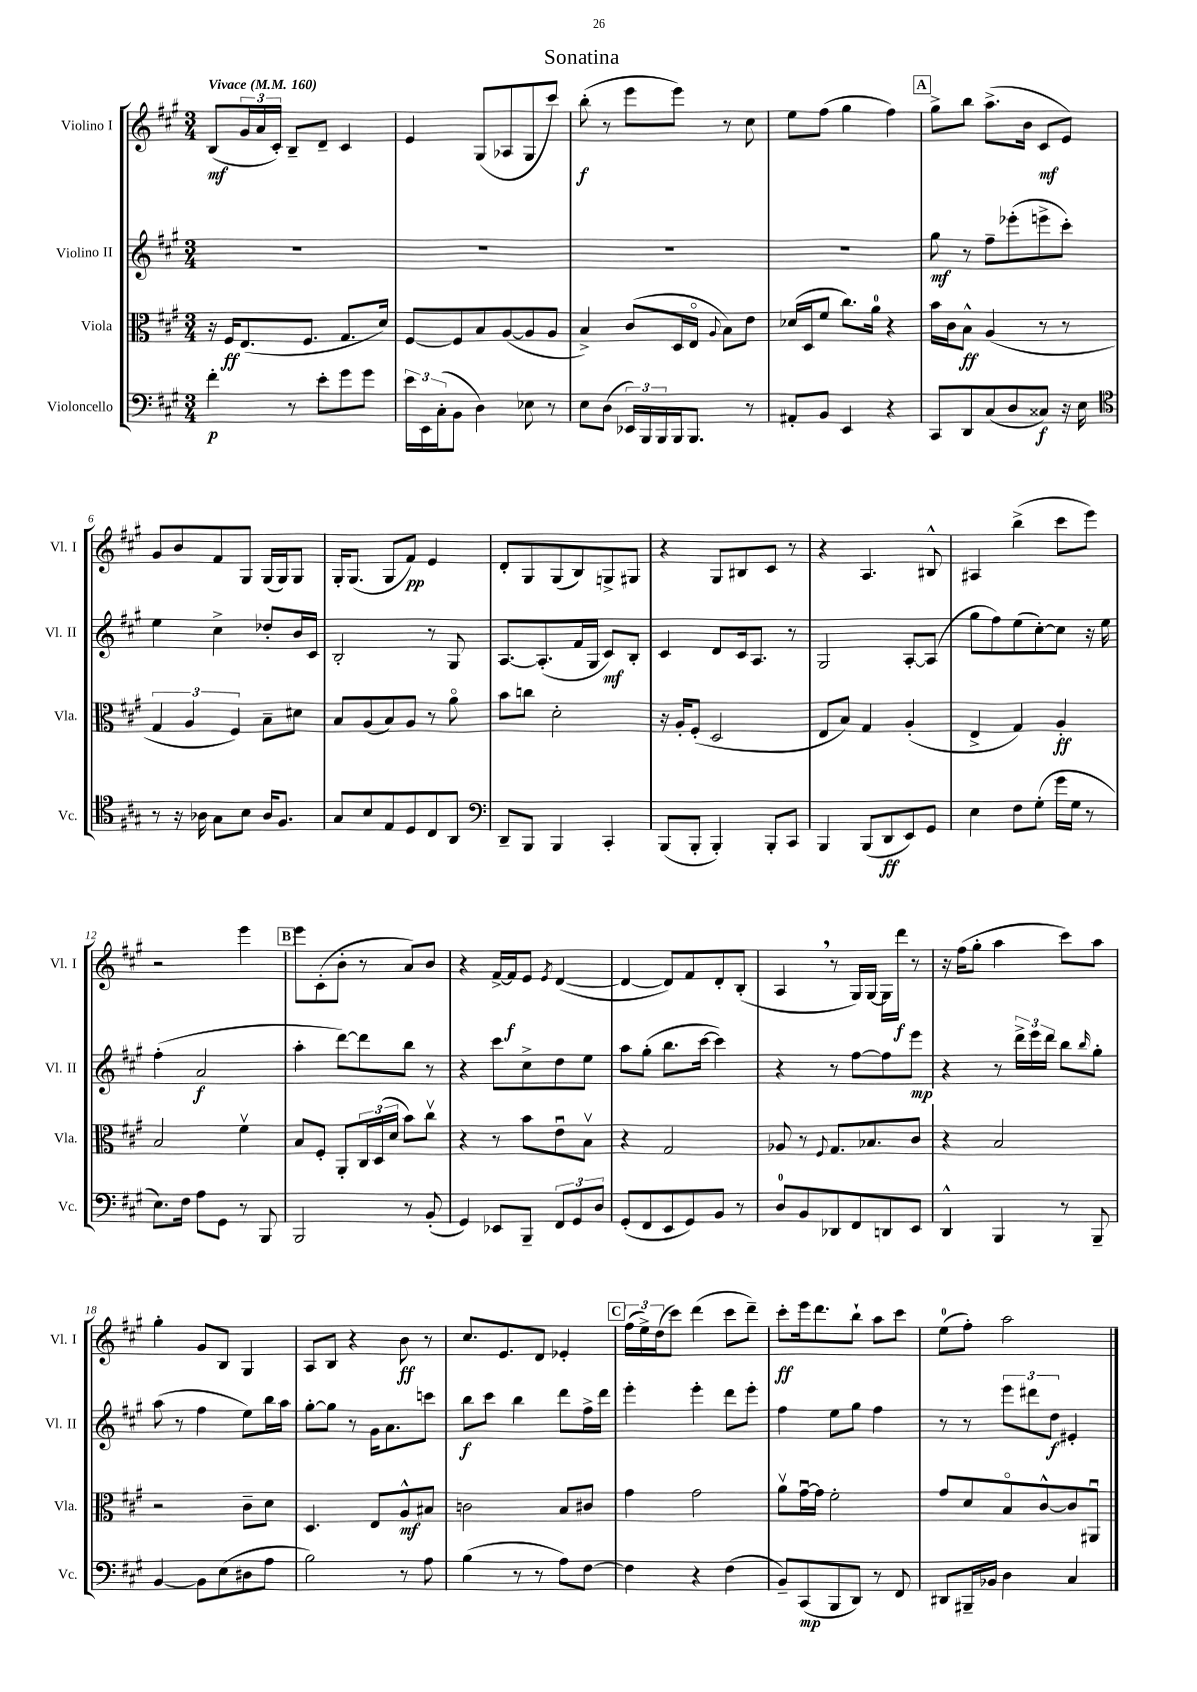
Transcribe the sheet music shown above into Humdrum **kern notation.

**kern	**dynam	**kern	**dynam	**kern	**dynam	**kern	**dynam
*part4	*part4	*part3	*part3	*part2	*part2	*part1	*part1
*staff4	*staff4	*staff3	*staff3	*staff2	*staff2	*staff1	*staff1
*I"Violoncello	*	*I"Viola	*	*I"Violino II	*	*I"Violino I	*
*I'Vc.	*	*I'Vla.	*	*I'Vl. II	*	*I'Vl. I	*
*clefF4	*	*clefC3	*	*clefG2	*	*clefG2	*
*k[f#c#g#]	*	*k[f#c#g#]	*	*k[f#c#g#]	*	*k[f#c#g#]	*
*M3/4	*	*M3/4	*	*M3/4	*	*M3/4	*
*MM160	*	*MM160	*	*MM160	*	*MM160	*
=1	=1	=1	=1	=1	=1	=1	=1
!	!	!	!	!	!	!LO:TX:a:B:t=Vivace	!
4f#'\	p	16r	.	2.r	.	(8B/L	mf
.	.	16F#/KL	ff	.	.	.	.
.	.	(8.E/	.	.	.	24g#/L	.
.	.	.	.	.	.	24a/	.
.	.	.	.	.	.	24c#'/JJ)	.
8r	.	.	.	.	.	8B~/L	.
.	.	8.F#/J	.	.	.	.	.
8e'\L	.	.	.	.	.	8d~/J	.
8g#\	.	8.G#/L	.	.	.	4c#/	.
8g#\J	.	.	.	.	.	.	.
.	.	16d/Jk)	.	.	.	.	.
=2	=2	=2	=2	=2	=2	=2	=2
24e\LL	.	[8F#/L	.	2.r	.	4e/	.
24EE\	.	.	.	.	.	.	.
(24C#'\J	.	.	.	.	.	.	.
8BB\J	.	8F#/]	.	.	.	.	.
4D\)	.	8B/	.	.	.	(8G#/L	.
.	.	([8A/	.	.	.	8A-X/	.
8E-X\	.	8A/]	.	.	.	8G#/	.
8r	.	8A/J	.	.	.	8ccc#/J)	.
=3	=3	=3	=3	=3	=3	=3	=3
8E\L	.	4B^/)	.	2.r	.	(8bb'\	f
(8D\J	.	.	.	.	.	8r	.
24EE-X/LL)	.	(8c#/L	.	.	.	8eee\L	.
24BBB/	.	.	.	.	.	.	.
24BBB/	.	.	.	.	.	.	.
16BBB/J	.	16D/L	.	.	.	8eee\J)	.
8.BBB/J	.	16E/JJ	.	.	.	.	.
.	.	8qqA/	.	.	.	.	.
.	.	8B\L)	.	.	.	8r	.
8r	.	8e\J	.	.	.	8cc#\	.
=4	=4	=4	=4	=4	=4	=4	=4
8AA#X'/L	.	(16d-X/LL	.	2.r	.	8ee\L	.
.	.	16D/J	.	.	.	.	.
8BB/J	.	8f#/J	.	.	.	(8ff#\J	.
4EE/	.	8.cc#\L)	.	.	.	4gg#\	.
.	.	16a\Jk	.	.	.	.	.
4r	.	4r	.	.	.	4ff#\)	.
!!LO:REH:place=s1:t=A
=5	=5	=5	=5	=5	=5	=5	=5
8CC#/L	.	16b\LL	.	8gg#\	mf	8gg#^\L	.
.	.	16c#\J	.	.	.	.	.
8DD/	.	8B^^\J	ff	8r	.	8bb\J	.
(8C#/	.	(4A/	.	8ff#~\L	.	(8.aa^\L	.
8D/	.	.	.	(8eee-X'\	.	.	.
.	.	.	.	.	.	16b\Jk	.
8C##X/J)	f	8r	.	8eeen^\	.	8c#/L	mf
16r	.	8r	.	8ccc#'\J)	.	8e/J)	.
16E\	.	.	.	.	.	.	.
!!LO:LB:g=z
=6	=6	=6	=6	=6	=6	=6	=6
*clefC4	*	*	*	*	*	*	*
8r	.	6G#/	.	4ee\	.	8g#/L	.
16r	.	.	.	.	.	8b/	.
.	.	6A/	.	.	.	.	.
16A-X\	.	.	.	.	.	.	.
8G#\L	.	.	.	4cc#^\	.	8f#/	.
.	.	6F#/)	.	.	.	.	.
8B\J	.	.	.	.	.	8G#/J	.
16A-/KL	.	8B~\L	.	8dd-X'/L	.	(16G#/LL	.
8.F#/J	.	.	.	.	.	16G#/J)	.
.	.	8d#X\J	.	16b/L	.	8G#/J	.
.	.	.	.	16c#/JJ	.	.	.
=7	=7	=7	=7	=7	=7	=7	=7
8G#/L	.	8B/L	.	2B'/	.	16G#'/KL	.
.	.	.	.	.	.	(8.G#/J	.
8B/	.	(8A/	.	.	.	.	.
8E/	.	8B/)	.	.	.	8G#/L	.
8D/	.	8A/J	.	.	.	8f#/J)	pp
8C#/	.	8r	.	8r	.	4e/	.
8AA/J	.	8a\	.	8G#/	.	.	.
=8	=8	=8	=8	=8	=8	=8	=8
*clefF4	*	*	*	*	*	*	*
8DD~/L	.	8b\L	.	[8.A/L	.	8d'/L	.
8BBB/J	.	8ccn\J	.	.	.	8G#/	.
.	.	.	.	(8.A'/]	.	.	.
4BBB/	.	2d'\	.	.	.	(8G#/	.
.	.	.	.	16f#/L	.	8B/)	.
.	.	.	.	16G#/JJ	.	.	.
4CC#'/	.	.	.	8c#/L)	mf	8Gn^/	.
.	.	.	.	8B'/J	.	8G#X/J	.
=9	=9	=9	=9	=9	=9	=9	=9
(8BBB/L	.	16r	.	4c#/	.	4r	.
.	.	16A'/KL	.	.	.	.	.
8BBB'/J	.	(8F#'/J	.	.	.	.	.
4BBB'/)	.	2D/	.	8d/L	.	8G#/L	.
.	.	.	.	16c#/k	.	8B#X/	.
.	.	.	.	8.A/J	.	.	.
8BBB'/L	.	.	.	.	.	8c#/J	.
8CC#/J	.	.	.	8r	.	8r	.
=10	=10	=10	=10	=10	=10	=10	=10
4BBB/	.	8E/L	.	2G#/	.	4r	.
.	.	8B/J)	.	.	.	.	.
(8BBB/L	.	4G#/	.	.	.	4.A/	.
8DD/	ff	.	.	.	.	.	.
8EE/)	.	(4A'/	.	[8A'/L	.	.	.
8GG#/J	.	.	.	(8A/J]	.	8B#X^^/	.
=11	=11	=11	=11	=11	=11	=11	=11
4E\	.	4E^/	.	8gg#\L	.	4A#X/	.
.	.	.	.	8ff#\)	.	.	.
8F#\L	.	4G#/)	.	(8ee\	.	(4bb^\	.
(8G#'\J	.	.	.	[8cc#'\)	.	.	.
16g#\LL	.	4A'/	ff	8cc#\J]	.	8ccc#\L	.
16G#\JJ	.	.	.	.	.	.	.
8r	.	.	.	16r	.	8eee\J)	.
.	.	.	.	16ee\	.	.	.
!!LO:LB:g=z
=12	=12	=12	=12	=12	=12	=12	=12
8.E\L)	.	2B/	.	(4ff#'\	.	2r	.
16F#\Jk	.	.	.	.	.	.	.
8A\L	.	.	.	2a/	f	.	.
8GG#\J	.	.	.	.	.	.	.
8r	.	4f#v\	.	.	.	4eee\	.
8BBB/	.	.	.	.	.	.	.
!!LO:REH:place=s1:t=B
=13	=13	=13	=13	=13	=13	=13	=13
2BBB/	.	8B/L	.	4aa'\	.	8eee\L	.
.	.	8F#'/J	.	.	.	(8c#'\	.
.	.	8AA'/L	.	[8ddd\L)	.	8b'\J	.
.	.	24C#/L	.	8ddd\]	.	8r	.
.	.	(24D/	.	.	.	.	.
.	.	24d/JJ	.	.	.	.	.
8r	.	8b\L)	.	8bb\J	.	8a/L)	.
(8BB'/	.	8cc#v\J	.	8r	.	8b/J	.
=14	=14	=14	=14	=14	=14	=14	=14
4GG#/)	.	4r	.	4r	.	4r	.
8EE-X/L	.	8r	.	8ccc#\L	.	[16f#^/LL	.
.	.	.	.	.	.	16f#/J]	f
8BBB~/J	.	8b\L	.	8cc#^\	.	8e/J	.
.	.	.	.	.	.	8qe/	.
12FF#/L	.	8eu\	.	8dd\	.	([4d/	.
12GG#/	.	.	.	.	.	.	.
.	.	8Bv\J	.	8ee\J	.	.	.
12D/J	.	.	.	.	.	.	.
=15	=15	=15	=15	=15	=15	=15	=15
(8GG#'/L	.	4r	.	8aa\L	.	4d/_	.
8FF#/	.	.	.	(8gg#'\J	.	.	.
8EE/	.	2G#/	.	8.bb\L	.	8d/L])	.
8GG#/)	.	.	.	.	.	8f#/	.
.	.	.	.	[16ccc#\Jk	.	.	.
8BB/J	.	.	.	4ccc#\])	.	8d'/	.
8r	.	.	.	.	.	(8B'/J	.
=16	=16	=16	=16	=16	=16	=16	=16
8D/L	.	8A-X/	.	4r	.	4A,/	.
8BB/	.	8r	.	.	.	.	.
.	.	8qqF#/	.	.	.	.	.
8DD-X/	.	8.G#/L	.	8r	.	8r	.
8FF#/	.	.	.	[8ff#\L	.	16G#/LL)	.
.	.	8.B-X/	.	.	.	[16G#/JJ	.
8DDn/	.	.	.	8ff#\]	.	16G#\LL]	.
.	.	.	.	.	.	16ddd\JJ	f
8EE/J	.	8c#/J	.	8eee\J	mp	8r	.
=17	=17	=17	=17	=17	=17	=17	=17
4DD^^/	.	4r	.	4r	.	16r	.
.	.	.	.	.	.	(16ff#\KL	.
.	.	.	.	.	.	8gg#'\J	.
4BBB/	.	2B/	.	8r	.	4aa\	.
.	.	.	.	24ddd^\LL	.	.	.
.	.	.	.	24eee\	.	.	.
.	.	.	.	24ddd\JJ	.	.	.
8r	.	.	.	8bb\L	.	8ccc#\L)	.
.	.	.	.	16qqbb/	.	.	.
8BBB~/	.	.	.	8gg#'\J	.	8aa\J	.
!!LO:LB:g=z
=18	=18	=18	=18	=18	=18	=18	=18
[4BB/	.	2r	.	(8aa\	.	4gg#'\	.
.	.	.	.	8r	.	.	.
8BB\L]	.	.	.	4ff#\	.	8g#/L	.
(8E\	.	.	.	.	.	8B/J	.
8D#X\	.	8c#~\L	.	8ee\L)	.	4G#/	.
8A\J	.	8d\J	.	16bb\L	.	.	.
.	.	.	.	16aa\JJ	.	.	.
=19	=19	=19	=19	=19	=19	=19	=19
2B\)	.	4.D/	.	[8gg#'\L	.	8A/L	.
.	.	.	.	8gg#\J]	.	8B/J	.
.	.	.	.	8r	.	4r	.
.	.	8E/L	.	16g#\KL	.	.	.
.	.	.	.	8.a\	.	.	.
8r	.	8A^^/	mf	.	.	8b\	ff
8A\	.	8B#X/J	.	8cccn\J	.	8r	.
=20	=20	=20	=20	=20	=20	=20	=20
(4B\	.	2cn\	.	8bb\L	f	8.cc#/L	.
.	.	.	.	8ccc#\J	.	.	.
.	.	.	.	.	.	8.e/	.
8r	.	.	.	4bb\	.	.	.
8r	.	.	.	.	.	8d/J	.
8A\L)	.	8B/L	.	8ddd\L	.	4e-X'/	.
[8F#\J	.	8c#X/J	.	16ff#^\L	.	.	.
.	.	.	.	16ddd\JJ	.	.	.
!!LO:REH:place=s1:t=C
=21	=21	=21	=21	=21	=21	=21	=21
4F#\]	.	4g#\	.	4eee'\	.	(24ff#\LL	.
.	.	.	.	.	.	24ee^\)	.
.	.	.	.	.	.	(24dd\J	.
.	.	.	.	.	.	8ccc#\J)	.
4r	.	2g#\	.	4eee'\	.	(4ddd\	.
(4F#\	.	.	.	8ddd\L	.	8ccc#\L	.
.	.	.	.	8eee'\J	.	8ddd~\J)	.
=22	=22	=22	=22	=22	=22	=22	=22
8BB~/L)	.	8av\L	.	4ff#\	.	8ccc#'\L	ff
(8CC#/	mp	[16g#u\L	.	.	.	16eee\k	.
.	.	16g#\JJ]	.	.	.	8.ddd\	.
8BBB/	.	2f#'\	.	8ee\L	.	.	.
8DD/J)	.	.	.	8gg#\J	.	8bb`\J	.
8r	.	.	.	4ff#\	.	8aa\L	.
8FF#/	.	.	.	.	.	8ccc#\J	.
=23	=23	=23	=23	=23	=23	=23	=23
8DD#X/L	.	8g#/L	.	8r	.	(8ee\L	.
16BBB#X~/L	.	8d/	.	8r	.	8ff#'\J)	.
16BB-X/JJ	.	.	.	.	.	.	.
4D\	.	8B/	.	12eee\L	.	2aa\	.
.	.	.	.	12ddd#X\	.	.	.
.	.	[8c#^^/	.	.	.	.	.
.	.	.	.	12dd\J	f	.	.
4C#/	.	8c#/]	.	4e#X'/	.	.	.
.	.	8AA#Xu/J	.	.	.	.	.
==	==	==	==	==	==	==	==
*-	*-	*-	*-	*-	*-	*-	*-
